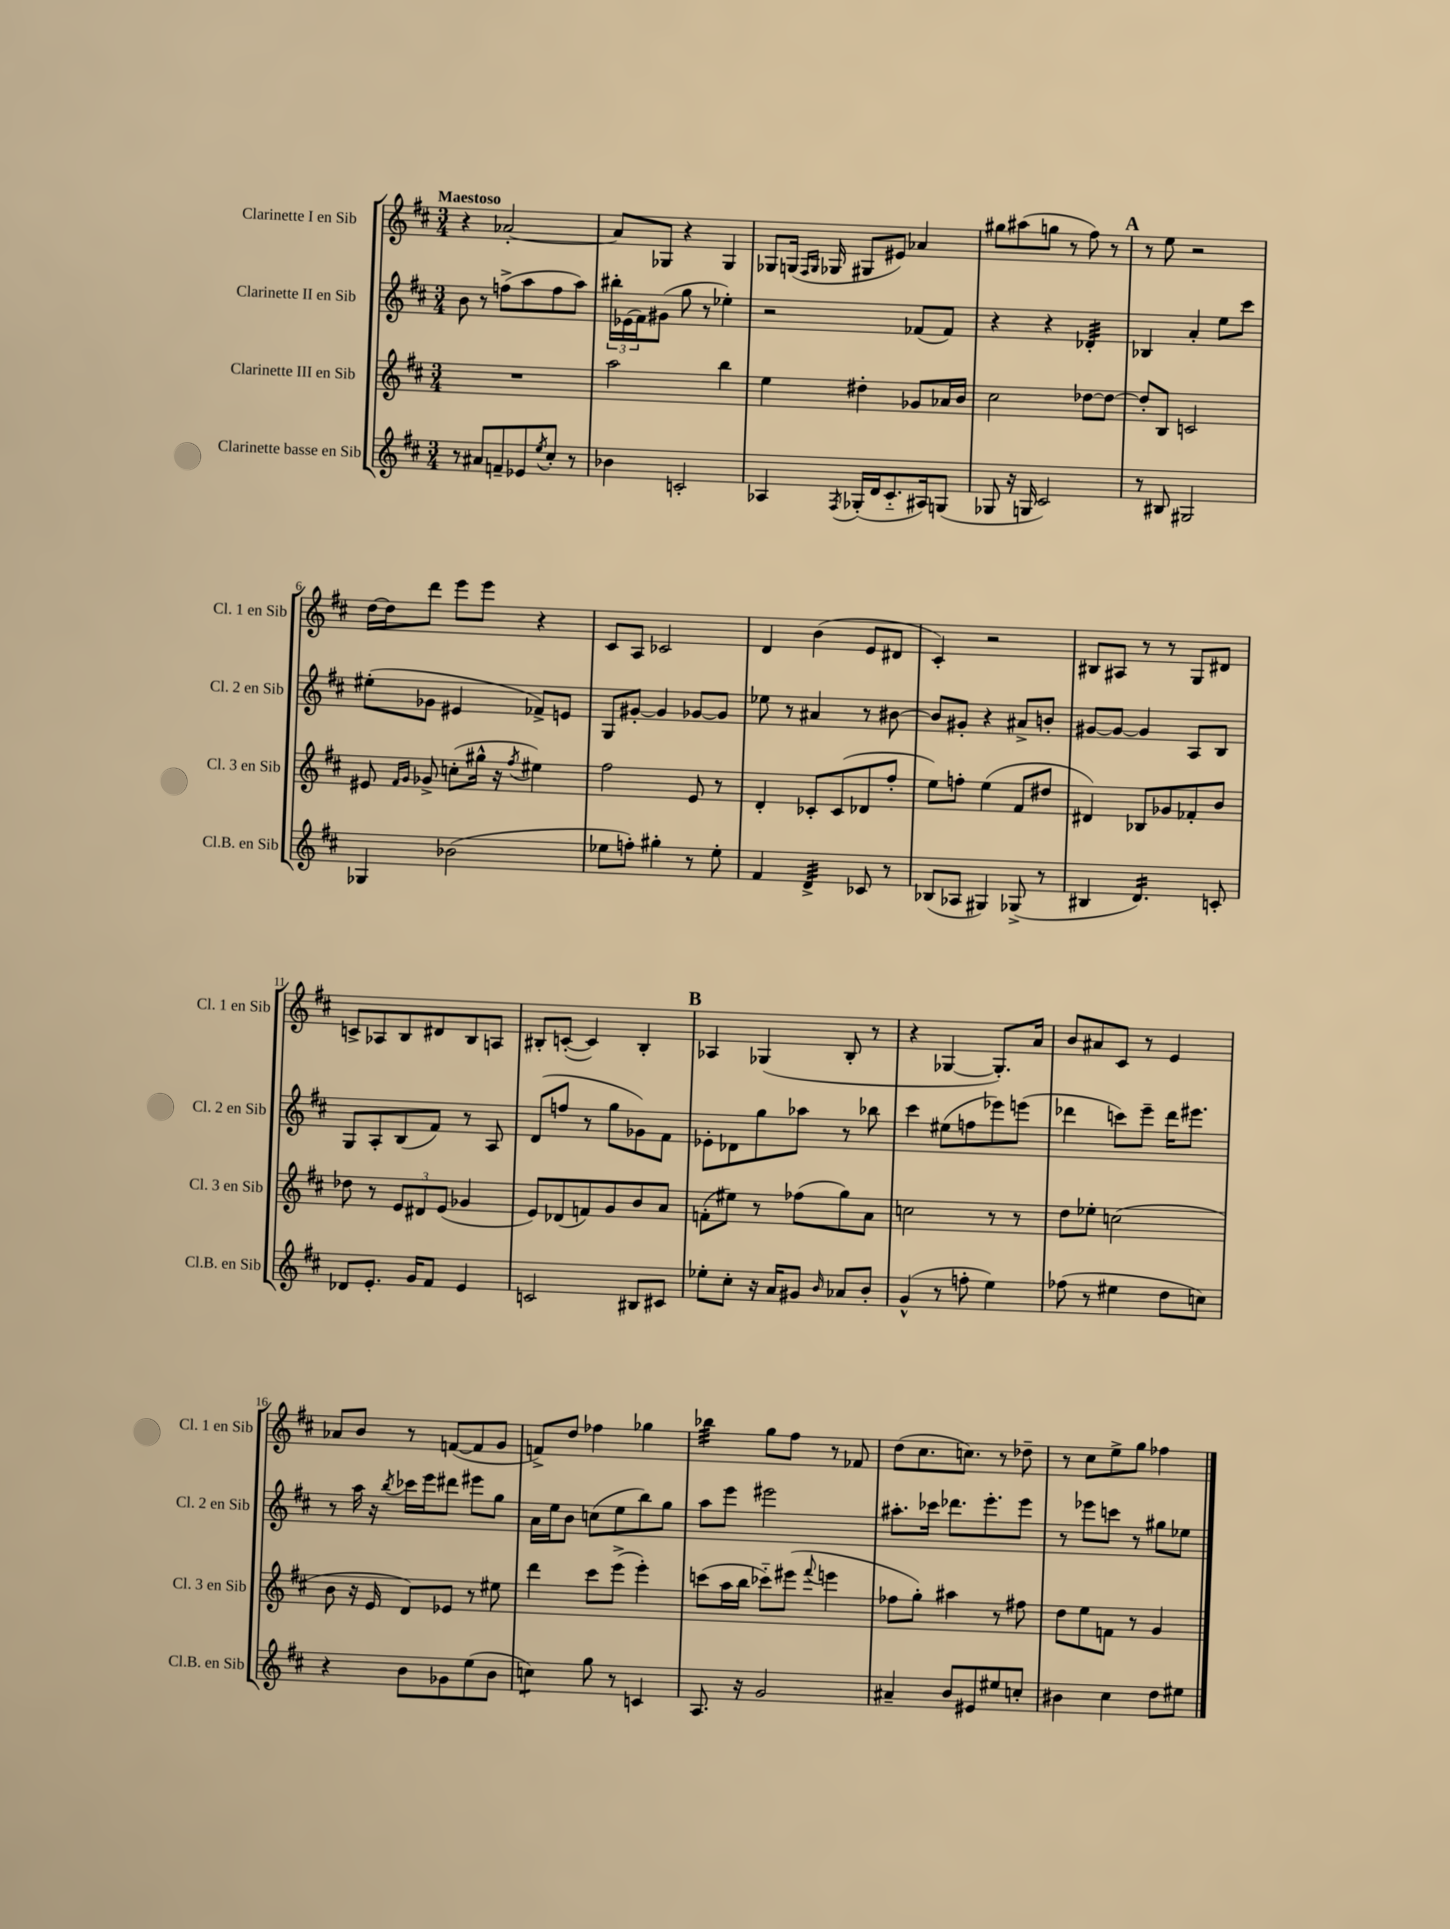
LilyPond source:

<<
\new StaffGroup <<
\new Staff = "s0" \with { instrumentName = "Clarinette I en Sib" shortInstrumentName = "Cl. 1 en Sib" } {
    \clef treble \key d \major \numericTimeSignature \time 3/4 \tempo "Maestoso"
    r4 aes'2~-. |
    aes'8 ges8 r4 ges4 |
    ges8 g16( \grace { fis16 g16 } ges16 gis8 eis'8) aes'4 |
    gis''8 ais''8( g''8 r8 fis''8) r8 |
    \mark \markup { \bold "A" } r8 e''8 r2 |
    d''16~ d''16 d'''8 e'''8 e'''8 r4 |
    cis'8 a8 ces'2 |
    d'4 b'4( e'8 dis'8 |
    cis'4-.) r2 |
    bis8 ais8 r8 r8 g8 dis'8 |
    c'8-> aes8 b8 dis'8 b8 a8 |
    bis8-. c'8~-.( c'4) bis4-. |
    \mark \markup { \bold "B" } aes4 ges4( b8-. r8 |
    r4 ges4~ ges8.-.) a'16 |
    b'8 ais'8 cis'8 r8 e'4 |
    aes'8 b'8 r8 f'8~( f'8 g'8 |
    f'8->) d''8 fes''4 ges''4 |
    bes''4:32 g''8 fis''8 r8 fes'8 |
    d''8( cis''8. c''8.) r8 des''8-- |
    r8 cis''8 e''8-> g''8 fes''4 \bar "|." |
}
\new Staff = "s1" \with { instrumentName = "Clarinette II en Sib" shortInstrumentName = "Cl. 2 en Sib" } {
    \clef treble \key d \major \numericTimeSignature \time 3/4
    b'8 r8 f''8->( a''8 f''8 a''8) |
    \tuplet 3/2 { bis''16-. ees'16( fis'16) } gis'8( g''8 r8 ees''4-.) |
    r2 fes'8( fes'8) |
    r4 r4 des'4:32-. |
    \mark \markup { \bold "A" } bes4 a'4-. e''8 cis'''8 |
    eis''8-.( ges'8 eis'4 fes'8->) e'8 |
    g8 gis'8~-. gis'4 ges'8~ ges'8 |
    ees''8 r8 ais'4 r8 bis'8~ |
    bis'8 gis'8-. r4 ais'8-> b'8-. |
    gis'8~ gis'8~ gis'4 a8 b8 |
    g8 a8-. b8( fis'8) r8 a8 |
    d'8( f''8 r8 g''8 ges'8) fis'8 |
    \mark \markup { \bold "B" } ees'8-. des'8 g''8 aes''8 r8 bes''8 |
    cis'''4 eis''8( f''8 ees'''8) e'''8( |
    des'''4 c'''8) e'''8-- des'''16 eis'''8. |
    r8 a''16 r16 \acciaccatura { b''8 } ces'''16 e'''16 dis'''8 eis'''8 g''8 |
    a'16 e''16 b'8 c''8( e''8 b''8) g''8 |
    a''8 e'''8 eis'''2 |
    ais''8.-. ces'''16 des'''8. e'''8.-. e'''8 |
    r8 ees'''8 c'''8 r8 gis''8 ees''8 \bar "|." |
}
\new Staff = "s2" \with { instrumentName = "Clarinette III en Sib" shortInstrumentName = "Cl. 3 en Sib" } {
    \clef treble \key d \major \numericTimeSignature \time 3/4
    R2. |
    a''2 b''4 |
    e''4 dis''4-. ges'8 aes'16 b'16 |
    cis''2 des''8~ des''8~ |
    \mark \markup { \bold "A" } des''8-. b8 c'2 |
    eis'8 \grace { fis'16 g'16 } ges'8-> c''8-.( gis''16-^ r16 \acciaccatura { fis''8 } eis''4) |
    fis''2 e'8 r8 |
    d'4-. ces'8-. ces'8( des'8 fis''8-. |
    e''8) f''8-. e''4( fis'8 dis''8 |
    dis'4) bes8 ges'8 fes'8-. b'8 |
    des''8 r8 \tuplet 3/2 { e'8 dis'8 e'8( } ges'4 |
    e'8) des'8( f'8) g'8 b'8 a'8 |
    \mark \markup { \bold "B" } f'8-.( eis''8) r8 fes''8( g''8) a'8 |
    c''2 r8 r8 |
    d''8 ees''8-. c''2( |
    b'8 r16 e'16 d'8) ees'8 r8 eis''8 |
    d'''4 cis'''8 e'''8->( e'''4-.) |
    c'''8( a''16 b''16 ces'''8-_) eis'''8( \appoggiatura { fis'''8 } e'''4 |
    fes''8 g''8-.) ais''4 r8 fis''8 |
    d''8 e''8 f'8 r8 g'4 \bar "|." |
}
\new Staff = "s3" \with { instrumentName = "Clarinette basse en Sib" shortInstrumentName = "Cl.B. en Sib" } {
    \clef treble \key d \major \numericTimeSignature \time 3/4
    r8 ais'8 f'8-- ees'8 \acciaccatura { e''8 } cis''8-. r8 |
    bes'4 c'2-. |
    aes4 \acciaccatura { fis8 } ges16-.( d'16 cis'8.-_ ais16) g8( |
    ges8 r16 g16 cis'2) |
    \mark \markup { \bold "A" } r8 bis8 gis2 |
    ges4 bes'2( |
    ees''8 f''8-.) gis''4-. r8 ees''8-. |
    fis'4 d'4:32-> ces'8 r8 |
    bes8( aes8 gis4) ges8->( r8 |
    bis4 d'4.:16) c'8-. |
    des'8 e'8.-. g'16 fis'8 e'4 |
    c'2 bis8 cis'8 |
    \mark \markup { \bold "B" } ees''8-. cis''8-. r16 a'16 gis'8 \grace { b'16 } aes'8 b'8-. |
    g'4-^( r8 f''8-. e''4) |
    fes''8( r8 eis''4 d''8 c''8) |
    r4 b'8 ges'8 e''8( b'8 |
    c''4:8) g''8 r8 c'4 |
    a8. r16 g'2 |
    ais'4-- b'8 eis'8 eis''8 c''8-. |
    bis'4 cis''4 d''8 eis''8 \bar "|." |
}
>>
>>
